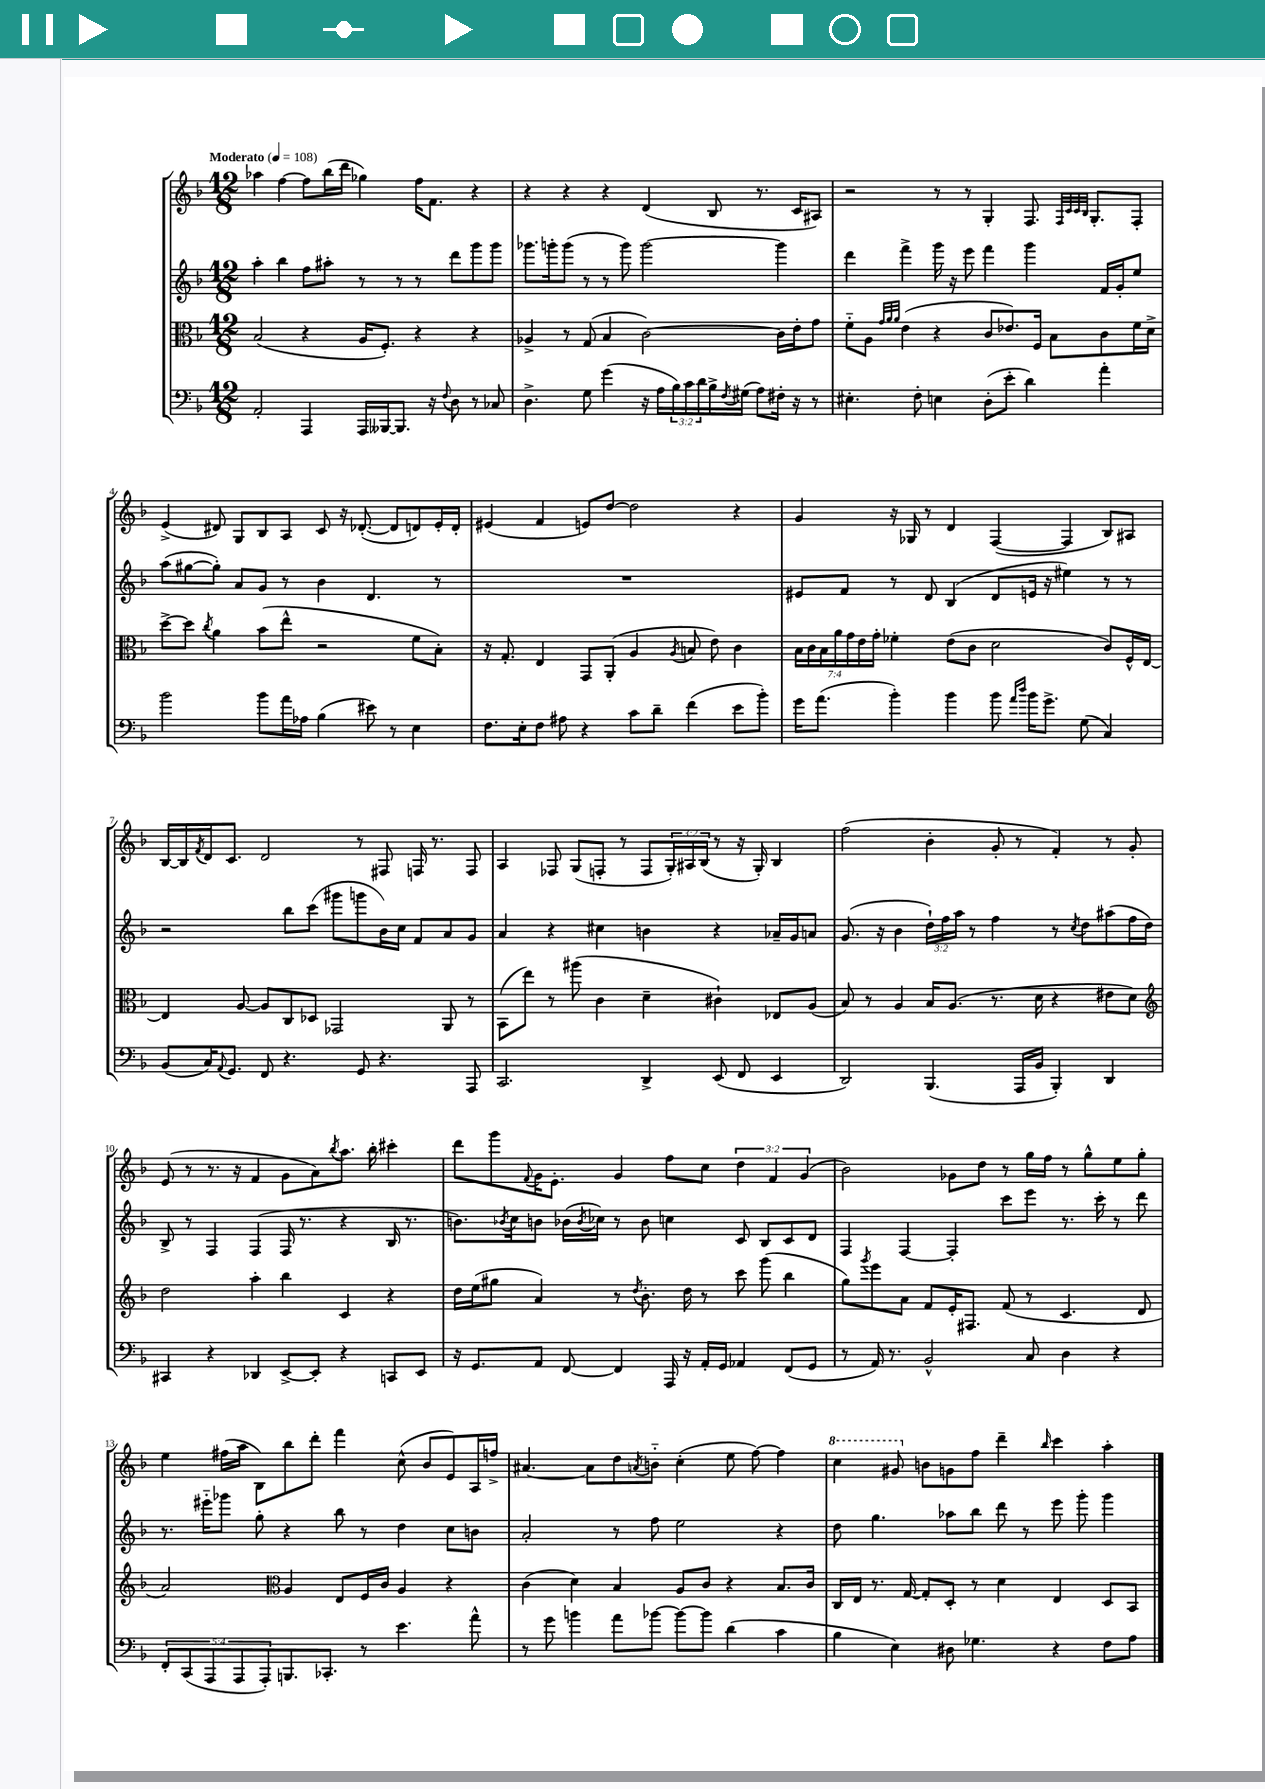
<<
\new StaffGroup <<
\new Staff = "s0" {
    \clef treble \key f \major \numericTimeSignature \time 12/8 \override Staff.TupletNumber.text = #tuplet-number::calc-fraction-text \tempo "Moderato" 4 = 108
    aes''4 f''4~ f''8 bes''16( d'''16 ges''4) f''16 f'8. r4 |
    r4 r4 r4 d'4( bes8 r8. c'16 ais8) |
    r2 r8 r8 g4-. f8. \grace { f32 c'32 c'32 bes32 } g8.-. f8-. |
    e'4->( dis'8) g8 bes8 a8 c'8 r16 des'8.~-.( des'8 d'8) e'16-. d'16-. |
    eis'4( f'4 e'8) d''8~ d''2 r4 |
    g'4 r16 ges16 r8 d'4 f4~( f4 bes8) ais8 |
    bes16~ bes16 \acciaccatura { f'8 } d'16 c'8. d'2 r8 fis8 f16 r8. f8 |
    a4 fes8 g8( f8-. r8 f8 \tuplet 3/2 { g16-.) ais16 bes16( } r8 r16 g16-.) bes4 |
    f''2( bes'4-. g'8-. r8 f'4-.) r8 g'8-. |
    e'8( r8 r8. r16 f'4 g'8 a'8) \acciaccatura { bes''8 } a''8. bes''16-. cis'''4-. |
    d'''8 g'''8 \appoggiatura { f'8 } g'16 e'8.-. g'4 f''8 c''8 \tuplet 3/2 { d''4 f'4 g'4( } |
    bes'2) ges'8 d''8 r8 g''16 f''16 r8 g''8-^ e''8 g''8-. |
    e''4 fis''16( a''16 bes8) bes''8 d'''8-. f'''4 c''8-^( bes'8 e'8) a16 f''16-> |
    ais'4.~ ais'8 d''8 \acciaccatura { a'8 } b'8-_ c''4-.( e''8 f''8~) f''4 |
    \ottava #1 c'''4 gis''8 \ottava #0 b'8 g'!8 f''8 d'''4-- \grace { bes''16 } c'''4 a''4-. \bar "|." |
}
\new Staff = "s1" {
    \clef treble \key f \major \numericTimeSignature \time 12/8 \override Staff.TupletNumber.text = #tuplet-number::calc-fraction-text
    a''4-. bes''4 f''8 ais''8-. r8 r8 r8 d'''8 g'''8 g'''8 |
    ges'''8. g'''16-. g'''8( r8 r8 g'''8) g'''2~ g'''4 |
    d'''4 f'''4-> g'''16 r16 e'''8 f'''4 g'''4 f'16 g'16-. e''8 |
    a''8( gis''8~ gis''8-.) a'8 g'8 r8 bes'4 d'4. r8 |
    R1. |
    eis'8 f'8 r8 d'8 bes4( d'8 e'16 r16 eis''4) r8 r8 |
    r2 bes''8 c'''8( gis'''8 g'''8 bes'16) c''16 f'8 a'8 g'8 |
    a'4 r4 cis''4 b'4 r4 aes'16-- g'16 a'8 |
    g'8.( r16 bes'4 \tuplet 3/2 { d''16-!) f''16 a''16 } r8 f''4 r8 \acciaccatura { c''8 } d''8 ais''8( f''16 d''16) |
    bes8-> r8 f4 f4( f16 r8. r4 bes16 r8. |
    b'8.) \acciaccatura { bes'8 } c''16 b'8 bes'16( \acciaccatura { bes'8 } ces''16) r8 bes'8 c''4 c'8 bes8 c'8 d'8 |
    f4 f4~ f4-. c'''8 e'''8 r8. c'''16-. r8 d'''8 |
    r8. eis'''16-_ ges'''8 g''8-. r4 bes''8 r8 d''4 c''8 b'8 |
    a'2-. r8 f''8 e''2 r4 |
    d''8 g''4. aes''8 bes''8 d'''8 r8 e'''8 g'''8-. g'''4 \bar "|." |
}
\new Staff = "s2" {
    \clef alto \key f \major \numericTimeSignature \time 12/8 \override Staff.TupletNumber.text = #tuplet-number::calc-fraction-text
    bes2( r4 a16 f8.-.) r4 r4 |
    aes4-> r8 g8( bes4 c'2~) c'16 e'16-. g'8 |
    f'8-_ a8 \grace { g'32 a'32 a'32 } e'4( r4 c'8 ees'8.) f16 bes8 c'8 f'16 d'16-> |
    d''8~-> d''8 \acciaccatura { c''8 } a'4 bes'8( e''8-^ r2 f'8 bes8-.) |
    r16 g8.-. e4 g,8 a,8-.( a4 \acciaccatura { a8 } b8 e'8) c'4 |
    \tuplet 7/4 { bes16 c'16 bes16 a'16 g'16 e'16 g'16-. } fes'4-. e'8( c'8 d'2 c'8) f16-^ e16~ |
    e4 a8~ a8 c8 des8 ges,2 a,8 r8 |
    bes,8( e''8) r8 ais''8( c'4 d'4-- cis'4-!) ees8 a8( |
    bes8) r8 a4 bes16 a8.( r8. d'16 r4 eis'8 d'8) |
    \clef treble d''2 a''4-. bes''4 c'4 r4 |
    d''16 e''16( gis''8 a'4) r8 \acciaccatura { d''8 } bes'8.-. d''16 r8 c'''8 g'''8( bes''4 |
    g''8) \acciaccatura { g'''8 } e'''8 a'8 f'8 e'16-. fis8. f'8( r8 c'4. d'8 |
    a'2) \clef alto a4 e8 f16 c'16 a4 r4 |
    c'4( d'4) bes4 a8 c'8 r4 bes8. c'16 |
    c16 e16 r8. g16~ g8-. d8-. r8 d'4 e4 d8 bes,8 \bar "|." |
}
\new Staff = "s3" {
    \clef bass \key f \major \numericTimeSignature \time 12/8 \override Staff.TupletNumber.text = #tuplet-number::calc-fraction-text
    a,2-. a,,4 a,,16 beses,,16~ beses,,8. r16 \appoggiatura { f8 } d8 r8 ces8 |
    d4.-> g8 g'4( r16 a16 \tuplet 3/2 { bes16) c'16 d'16 } bes16-> \acciaccatura { f8 } gis16( a8) fis16-. r16 r8 |
    eis4.-. f8-. e4 d8-.( e'8-. d'4) a'4-. |
    bes'2 bes'8 a'16 aes16 bes4( eis'8) r8 e4 |
    f8. e16-. f8 ais8 r4 c'8 d'8-- f'4( e'8 bes'8-.) |
    g'16 a'8.( bes'4-.) bes'4 bes'8 \grace { a'16 d''16 } bes'16 g'8.-> g8( c4) |
    bes,8( c16) \appoggiatura { a,8 } g,8. f,8 r4. g,8 r4. a,,8 |
    c,2. d,4-> e,8( f,8 e,4 |
    d,2) bes,,4.( a,,16 bes,16 bes,,4-.) d,4 |
    cis,4 r4 des,4 e,8~-> e,8-. r4 c,8 e,8 |
    r16 g,8. a,8 f,8~ f,4 a,,16 r16 a,16-. g,16 aes,4 f,8( g,8 |
    r8 a,16) r8. bes,2-^ c8 d4 r4 |
    \tuplet 5/4 { f,8-. c,8( a,,8 a,,8 a,,8-.) } b,,8. ces,8.-. r8 e'4. a'8-^ |
    r8 g'8 b'4 a'8 bes'8~ bes'8~ bes'8 d'4( c'4 |
    bes4 e4) dis8 ges4. r4 f8 a8 \bar "|." |
}
>>
>>
